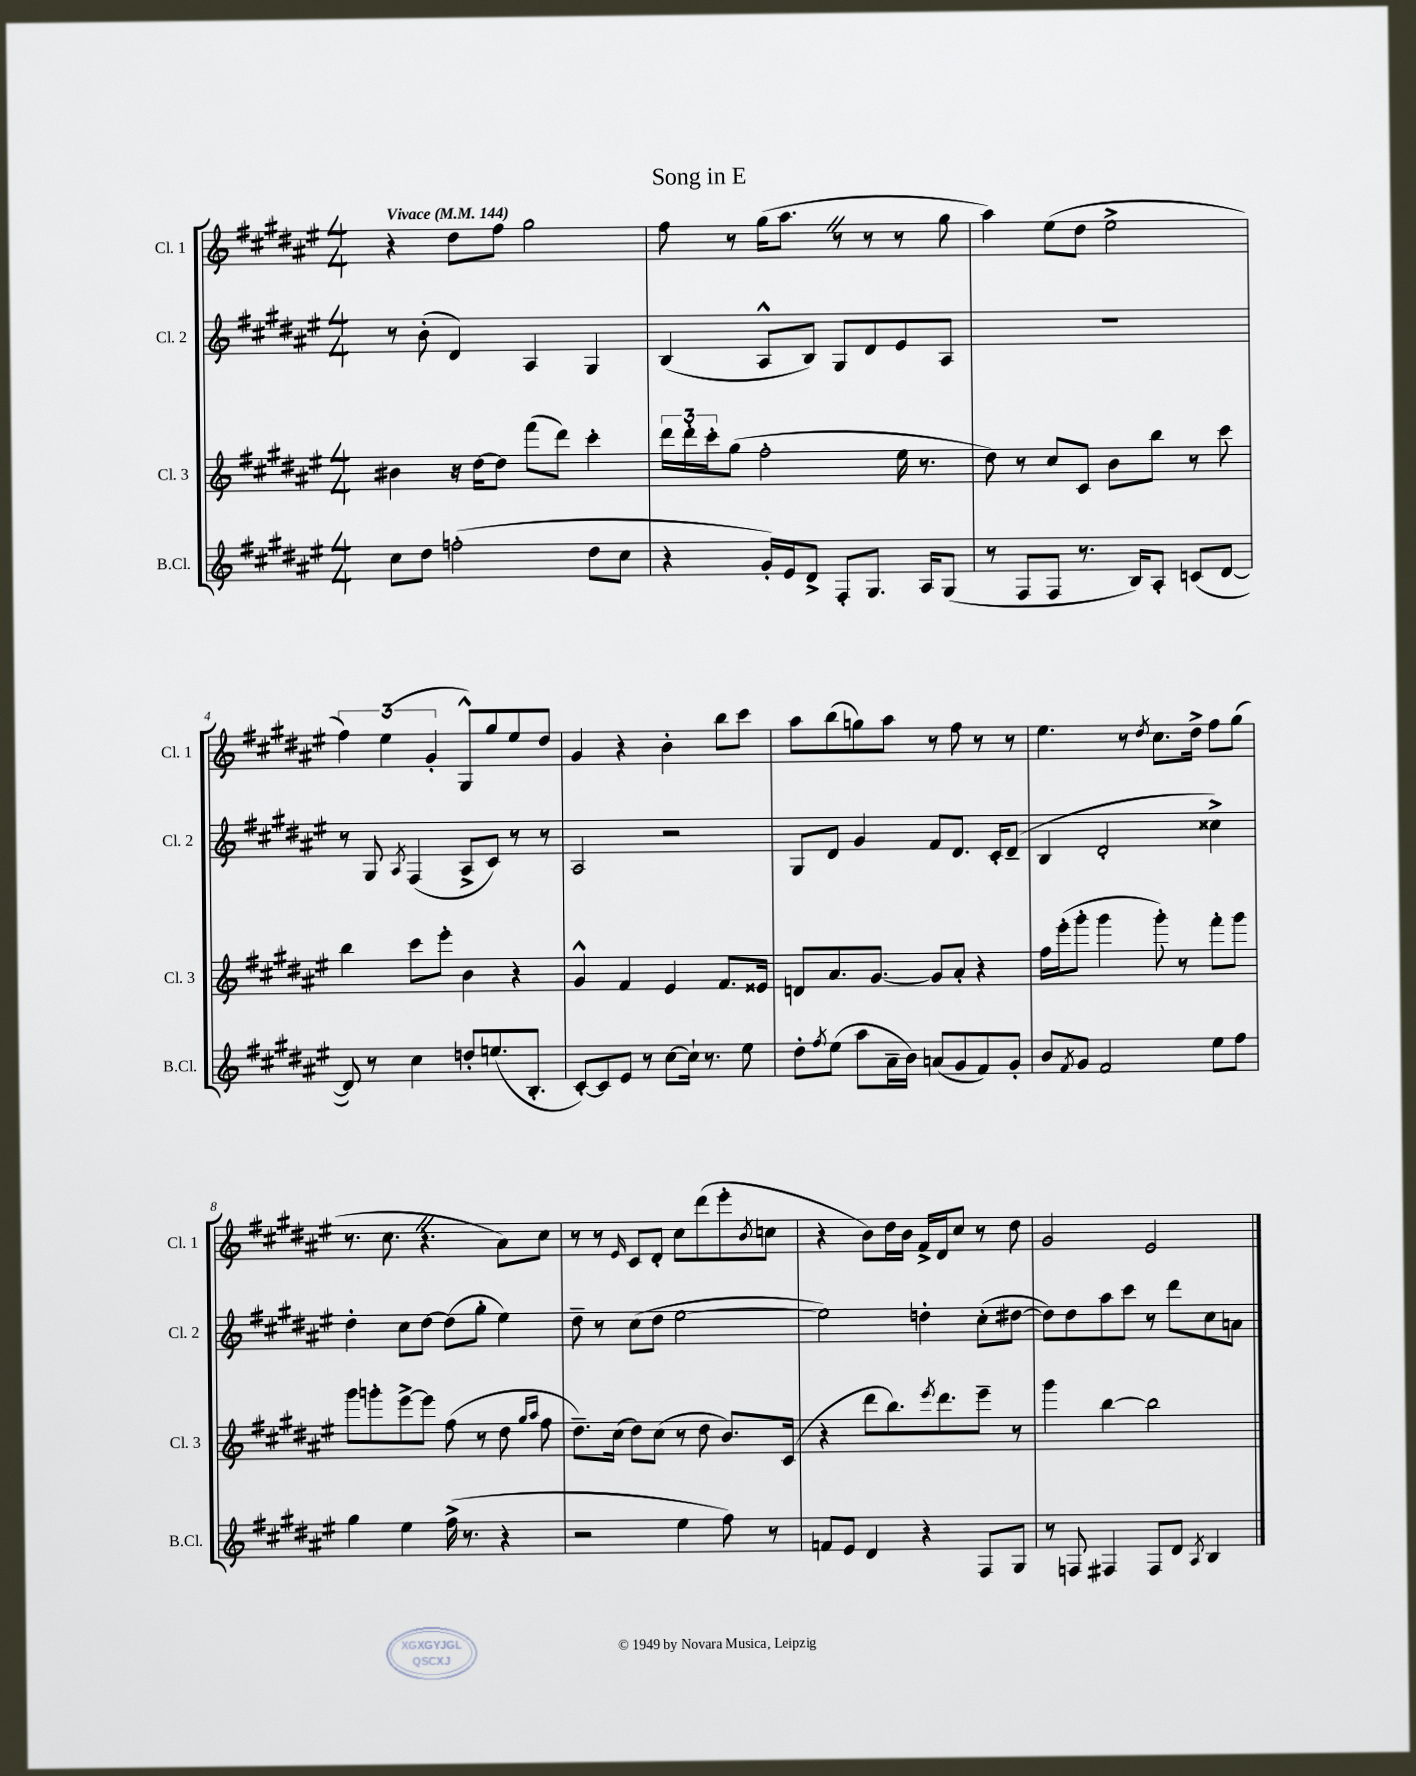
\header { title = "Song in E" }
<<
\new StaffGroup <<
\new Staff = "s0" \with { instrumentName = "Cl. 1" shortInstrumentName = "Cl. 1" } {
    \clef treble \key fis \major \numericTimeSignature \time 4/4 \tempo "Vivace" 4 = 144
    r4 dis''8 fis''8 gis''2 |
    fis''8 r8 gis''16( ais''8. \once \override BreathingSign.text = \markup { \musicglyph "scripts.caesura.straight" } \breathe r8 r8 r8 gis''8 |
    ais''4) eis''8( dis''8 eis''2-> |
    \tuplet 3/2 { fis''4) eis''4( gis'4-. } gis8-^) gis''8 eis''8 dis''8 |
    gis'4 r4 b'4-. b''8 cis'''8 |
    ais''8 b''8( g''8) ais''8 r8 fis''8 r8 r8 |
    eis''4. r8 \acciaccatura { dis''8 } cis''8. dis''16-> fis''8 gis''8( |
    r8. cis''8. \once \override BreathingSign.text = \markup { \musicglyph "scripts.caesura.straight" } \breathe r4. ais'8) cis''8 |
    r8 r8 \grace { eis'16 } cis'8 dis'8-. cis''8 dis'''8( eis'''8-. \acciaccatura { b'8 } c''8 |
    r4 b'8) dis''16 b'16 fis'16-> dis'16 cis''8 r8 dis''8 |
    gis'2 eis'2 \bar "|." |
}
\new Staff = "s1" \with { instrumentName = "Cl. 2" shortInstrumentName = "Cl. 2" } {
    \clef treble \key fis \major \numericTimeSignature \time 4/4
    r8 b'8-.( dis'4) ais4 gis4 |
    b4( ais8-^ b8) gis8 dis'8 eis'8 ais8 |
    R1 |
    r8 gis8 \acciaccatura { ais8 } fis4( ais8-> cis'8) r8 r8 |
    ais2 r2 |
    gis8 dis'8 gis'4 fis'8 dis'8. cis'16-. dis'8--( |
    b4 dis'2-. cisis''4->) |
    dis''4-. cis''8 dis''8~ dis''8( gis''8-. eis''4) |
    dis''8-- r8 cis''8( dis''8 eis''2~ |
    eis''2) d''4-. cis''8-.( dis''8~ |
    dis''8) dis''8 ais''8 cis'''8 r8 dis'''8 cis''8 a'8 \bar "|." |
}
\new Staff = "s2" \with { instrumentName = "Cl. 3" shortInstrumentName = "Cl. 3" } {
    \clef treble \key fis \major \numericTimeSignature \time 4/4
    bis'4 r16 dis''16~ dis''8 fis'''8( dis'''8) cis'''4-. |
    \tuplet 3/2 { dis'''16 dis'''16-. cis'''16-. } gis''8( fis''2-. eis''16 r8. |
    dis''8) r8 cis''8 cis'8 b'8 b''8 r8 cis'''8 |
    b''4 cis'''8 eis'''8-. b'4 r4 |
    gis'4-^ fis'4 eis'4 fis'8. eisis'16 |
    d'8 ais'8. gis'8.~ gis'8 ais'8-. r4 |
    fis''16 eis'''16-.( gis'''8-. gis'''4 gis'''8-.) r8 fis'''8-. gis'''8 |
    gis'''8 g'''8-. eis'''8~-> eis'''8 fis''8( r8 dis''8 \grace { gis''16 ais''16 } fis''8 |
    dis''8.--) cis''16( dis''8) cis''8( r8 dis''8 b'8.) cis'16( |
    r4 dis'''8 b''8.) \acciaccatura { eis'''8 } dis'''8. eis'''8-- r8 |
    gis'''4 b''4~ b''2 \bar "|." |
}
\new Staff = "s3" \with { instrumentName = "B.Cl." shortInstrumentName = "B.Cl." } {
    \clef treble \key fis \major \numericTimeSignature \time 4/4
    cis''8 dis''8 f''2-.( dis''8 cis''8 |
    r4 gis'16-.) eis'16 dis'8-> fis8-. gis8. ais16 gis8( |
    r8 fis8 fis8 r8. b16) ais8-. c'8( dis'8~ |
    dis'8) r8 cis''4 d''8-. e''8.( b8.-. |
    cis'8~-.) cis'8 eis'8 r8 cis''8~ cis''16-! r8. eis''8 |
    dis''8-. \acciaccatura { fis''8 } eis''8( ais''8 ais'16-- b'16) a'8( gis'8 fis'8) gis'8-. |
    b'8 \acciaccatura { fis'8 } gis'8 fis'2 eis''8 fis''8 |
    gis''4 eis''4 fis''16->( r8. r4 |
    r2 eis''4 fis''8) r8 |
    f'8 eis'8 dis'4 r4 fis8 gis8 |
    r8 f8 fis4 fis8 dis'8 \acciaccatura { ais8 } b4 \bar "|." |
}
>>
>>
